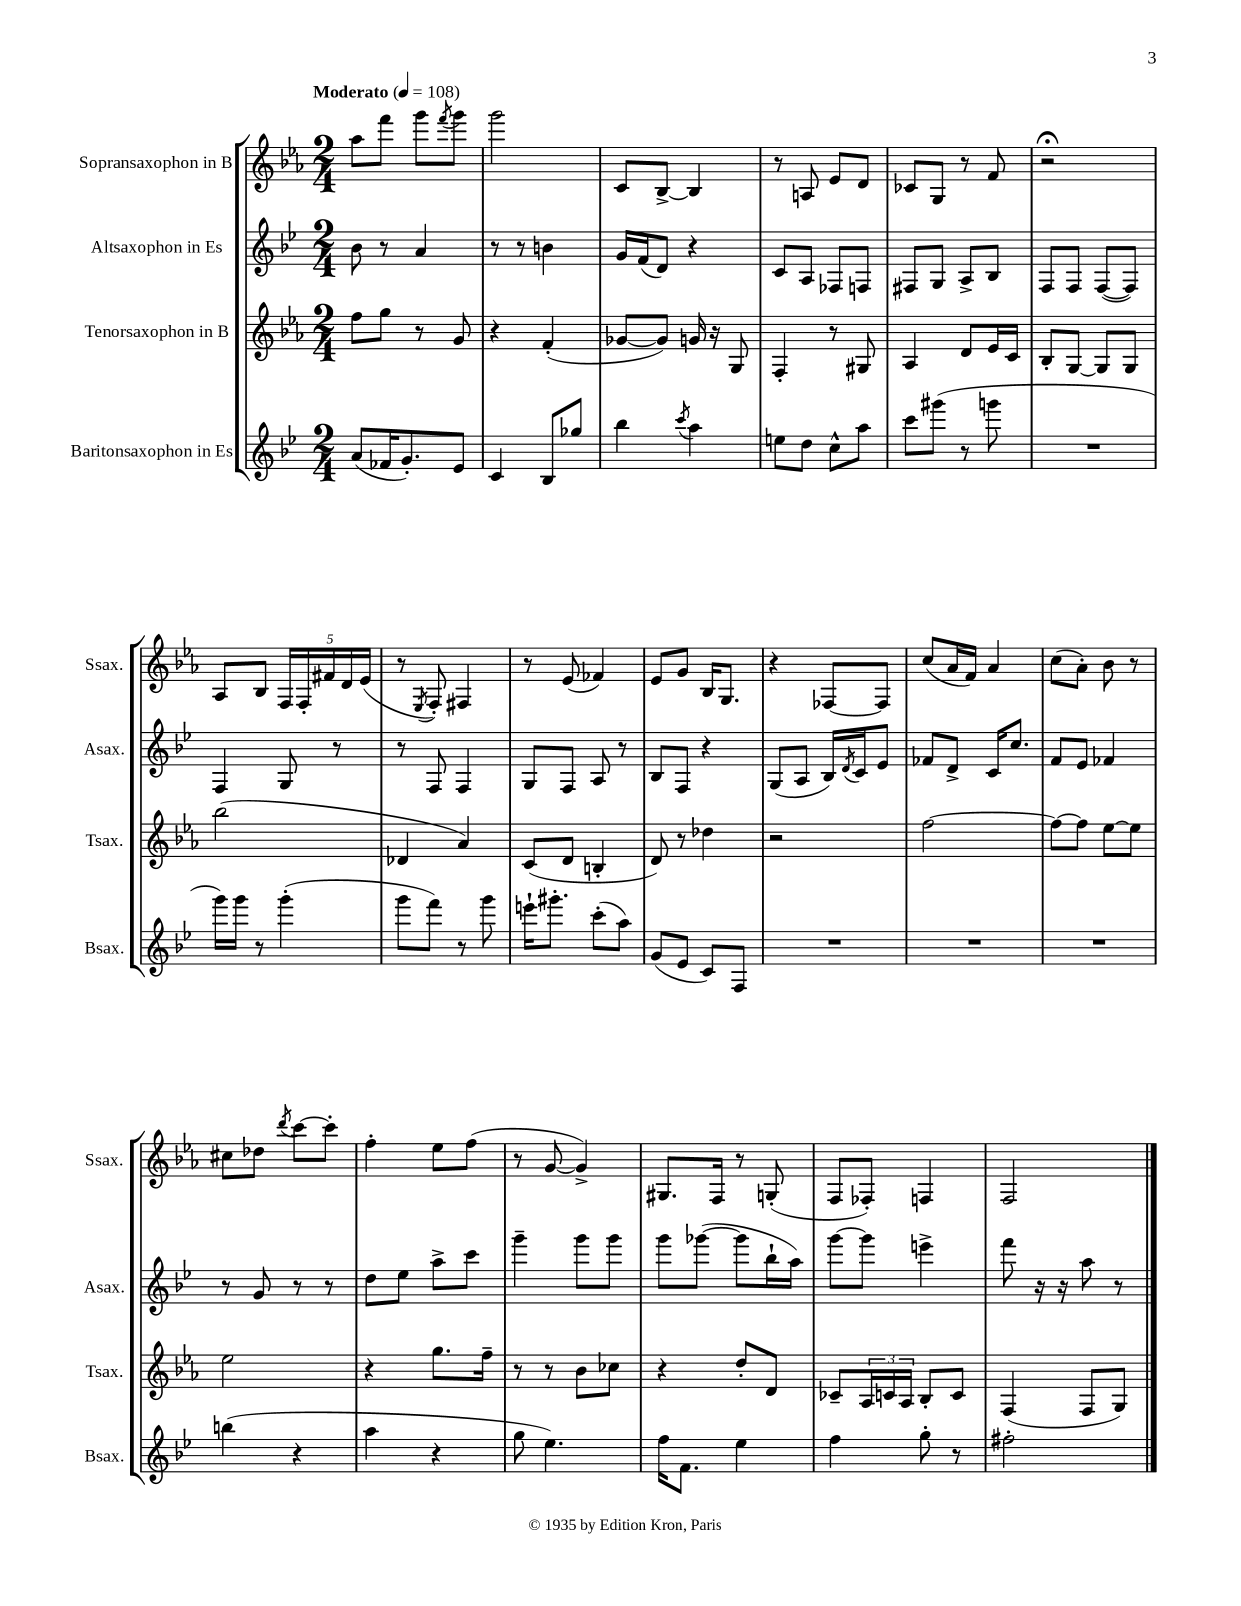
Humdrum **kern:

**kern	**kern	**kern	**kern
*staff4	*staff3	*staff2	*staff1
*clefG2	*clefG2	*clefG2	*clefG2
*k[b-e-]	*k[b-e-a-]	*k[b-e-]	*k[b-e-a-]
*M2/4	*M2/4	*M2/4	*M2/4
*MM108	*MM108	*MM108	*MM108
(8a/L	8ff\L	8b-\	8aa-\L
16f-/K	8gg\J	8r	8fff\J
8.g'/)	.	.	.
.	8r	4a/	8ggg\L
.	.	.	8qfff/
8e-/J	8g/	.	8ggg\J
=	=	=	=
4c/	4r	8r	2ggg\
.	.	8r	.
8B-/L	(4f'/	4b\	.
8gg-/J	.	.	.
=	=	=	=
4bb-\	[8g-/L	16g/LL	8c/L
.	.	(16f/J	.
.	8g-/]J)	8d/J)	[8B-^/J
8qccc/	.	.	.
4aa\	16g/	4r	4B-/]
.	16r	.	.
.	8G/	.	.
=	=	=	=
8ee\L	4F'/	8c/L	8r
8dd\J	.	8A/J	8A/
8cc^^\L	8r	8F-/L	8e-/L
8aa\J	8G#/	8F/J	8d/J
=	=	=	=
8ccc\L	4A-/	8F#/L	8c-/L
(8ggg#\J	.	8G/J	8G/J
8r	8d/L	8A^/L	8r
8ggg\	16e-/L	8B-/J	8f/
.	16c/JJ	.	.
=	=	=	=
2r	8B-'/L	8F/L	2r;
.	[8G/J	8F/J	.
.	8G/]L	([8F/L	.
.	8G/J	8F/]J)	.
=	=	=	=
16ggg\LL)	(2bb-\	4F/	8A-/L
16ggg\JJ	.	.	.
8r	.	.	8B-/J
(4ggg'\	.	8G/	20F/LL
.	.	.	20F'/
.	.	.	20f#/
.	.	8r	.
.	.	.	20d/
.	.	.	(20e-/JJ
=	=	=	=
8ggg\L	4d-/	8r	8r
.	.	.	8qE-/
8fff\J)	.	8F/	8F'/)
8r	4a-/)	4F/	4F#/
8ggg\	.	.	.
=	=	=	=
16eee`\LK	(8c/L	8G/L	8r
8.ggg#'\J	.	.	.
.	8d/J	8F/J	(8e-/
(8ccc'\L	4B'/	8A/	4f-/)
8aa\J)	.	8r	.
=	=	=	=
(8g/L	8d/)	8B-/L	8e-/L
8e-/J	8r	8F/J	8g/J
8c/L)	4dd-\	4r	16B-/LK
.	.	.	8.G/J
8F/J	.	.	.
=	=	=	=
2r	2r	(8G/L	4r
.	.	8A/J	.
.	.	16B-/LL)	[8F-/L
.	.	8qd/	.
.	.	16c/J	.
.	.	8e-/J	8F-/]J
=	=	=	=
2r	[2ff\	8f-/L	(8cc/L
.	.	8d^/J	16a-/L
.	.	.	16f/JJ)
.	.	16c/LK	4a-/
.	.	8.cc/J	.
=	=	=	=
2r	8ff\_L	8f/L	(8cc\L
.	8ff\]J	8e-/J	8a-'\J)
.	[8ee-\L	4f-/	8b-\
.	8ee-\]J	.	8r
=	=	=	=
(4bb\	2ee-\	8r	8cc#\L
.	.	8g/	8dd-\J
.	.	.	8qddd/
4r	.	8r	[8ccc\L
.	.	8r	8ccc'\]J
=	=	=	=
4aa\	4r	8dd\L	4ff'\
.	.	8ee-\J	.
4r	8.gg\L	8aa^\L	8ee-\L
.	.	8ccc\J	(8ff\J
.	16ff~\Jk	.	.
=	=	=	=
8gg\	8r	4ggg~\	8r
4.ee-\)	8r	.	[8g/
.	8b-\L	8ggg\L	4g^/])
.	8cc-\J	8ggg\J	.
=	=	=	=
16ff\LK	4r	8ggg\L	8.G#/L
8.f\J	.	.	.
.	.	([8ggg-\J	.
.	.	.	16F/Jk
4ee-\	8dd'/L	8ggg-\]L	8r
.	8d/J	16bb-`\L	(8G'/
.	.	16aa\JJ)	.
=	=	=	=
4ff\	8c-~/L	[8ggg\L	8F/L
.	24A-/L	8ggg\]J	8F-'/J)
.	24c/	.	.
.	24A-/JJ	.	.
8gg'\	8B-'/L	4eee^\	4F/
8r	8c/J	.	.
=	=	=	=
2ff#'\	(4F/	8fff\	2F/
.	.	16r	.
.	.	16r	.
.	8F/L	8aa\	.
.	8G/J)	8r	.
==	==	==	==
*-	*-	*-	*-
